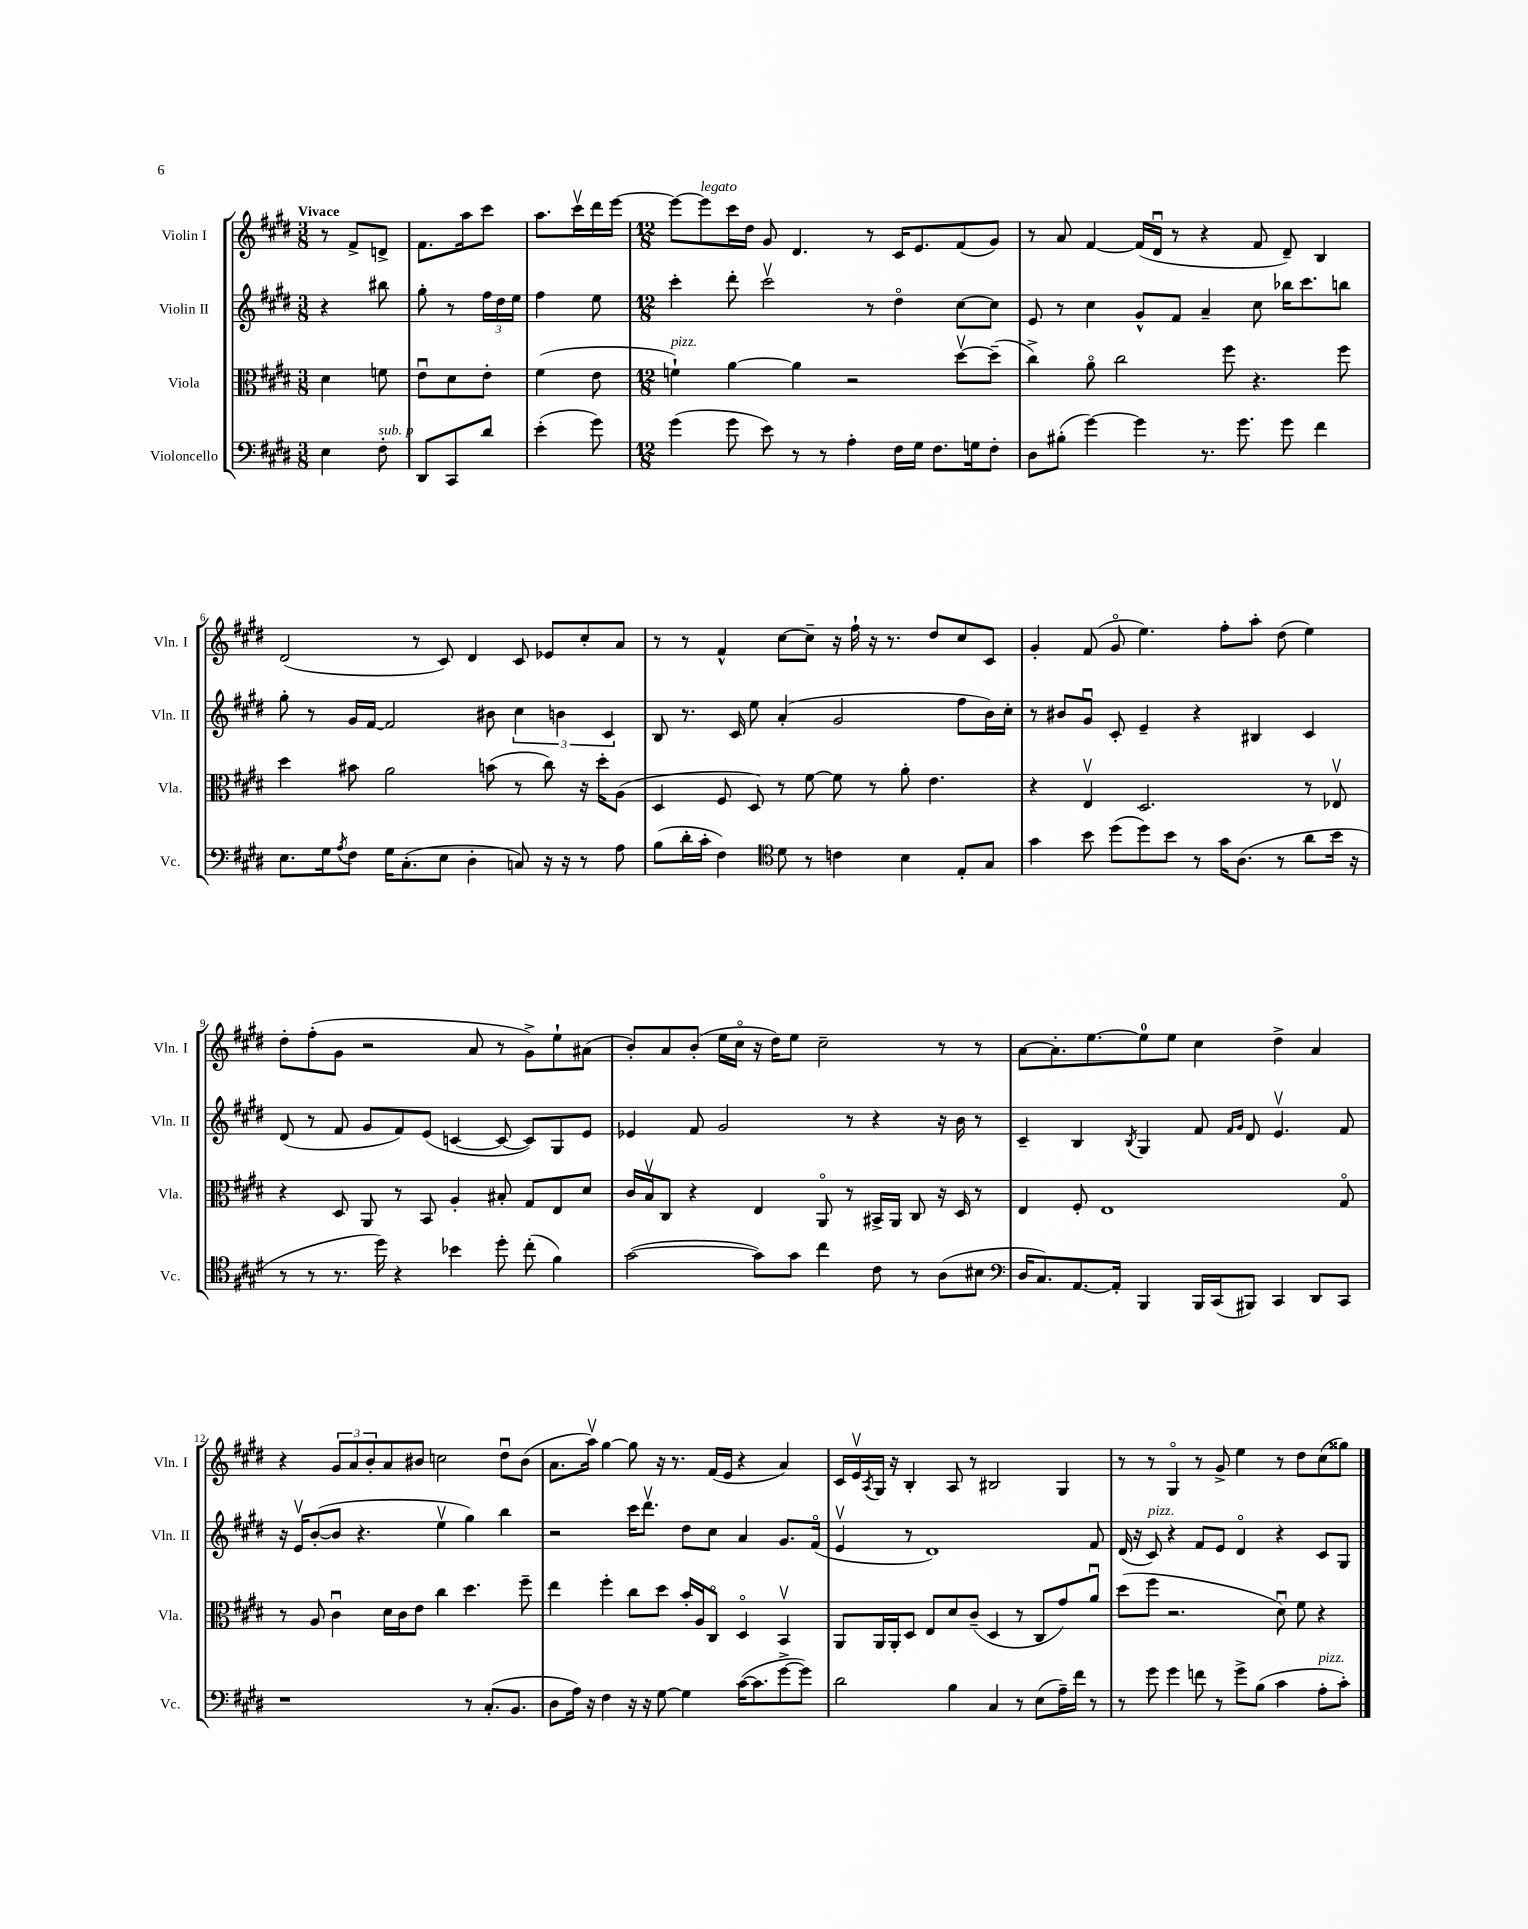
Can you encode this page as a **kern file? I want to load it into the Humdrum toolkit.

**kern	**kern	**kern	**kern
*staff4	*staff3	*staff2	*staff1
*clefF4	*clefC3	*clefG2	*clefG2
*k[f#c#g#d#]	*k[f#c#g#d#]	*k[f#c#g#d#]	*k[f#c#g#d#]
*M3/8	*M3/8	*M3/8	*M3/8
4E	4d#	4r	8r
.	.	.	8f#^
8F#'	8f	8bb#	8d^
=	=	=	=
8DD#	8eu	8gg#'	8.f#
8CC#	8d#	8r	.
.	.	.	16aa
8d#	8e'	24ff#	8ccc#
.	.	24dd#	.
.	.	24ee	.
=	=	=	=
(4e'	(4f#	4ff#	8.aa
.	.	.	16ccc#v
8g#)	8e	8ee	16ddd#
.	.	.	[16eee
=	=	=	=
*M12/8	*M12/8	*M12/8	*M12/8
(4g#	4f`)	4ccc#'	8eee_
.	.	.	8eee]
8g#	[4a	8ddd#'	16ccc#
.	.	.	16dd#
8e)	.	2ccc#v	8g#
8r	4a]	.	4.d#
8r	.	.	.
4A'	2r	.	.
.	.	8r	8r
16F#	.	4dd#o	16c#
16G#	.	.	8.e
8.F#	.	.	.
.	[8dd#v	[8cc#	(8f#
16G	.	.	.
8F#'	(8dd#~]	8cc#]	8g#)
=	=	=	=
8D#	4cc#^)	8e	8r
(8B#'	.	8r	8a
[4g#)	8ao	4cc#	[4f#
.	2cc#	.	.
4g#]	.	8g#^^	(16f#]
.	.	.	16d#u
.	.	8f#	8r
8.r	.	4a~	4r
.	8ff#	.	.
8.g#	.	.	.
.	4.r	8cc#	8f#
8g#	.	16bb-	8d#~)
.	.	8.ccc#	.
4f#	.	.	4B
.	8ff#	8bb	.
=	=	=	=
8.E	4dd#	8gg#'	(2d#
.	.	8r	.
16G#	.	.	.
8qA	.	.	.
8F#	8b#	16g#	.
.	.	[16f#	.
16G#	2a	2f#]	.
(8.C#'	.	.	.
.	.	.	8r
8E	.	.	8c#)
4D#'	.	.	4d#
.	(8b	8b#	.
8C)	8r	6cc#	8c#
16r	8cc#)	.	8e-
.	.	6b	.
16r	.	.	.
8r	16r	.	8cc#'
.	16dd#'	.	.
.	.	6c#	.
8A	(8A	.	8a
=	=	=	=
(8B	4D#	8B	8r
16d#'	.	8.r	8r
16c#'	.	.	.
4F#)	8F#	.	4f#^^
.	.	16c#	.
.	8D#)	8ee	.
*clefC4	*	*	*
8d#	8r	(4a'	[8cc#
8r	[8f#	.	8cc#~]
4c	8f#]	2g#	16r
.	.	.	16ff#`
.	8r	.	16r
.	.	.	8.r
4B	8a'	.	.
.	4.e	.	8dd#
8E'	.	8ff#	8cc#
8G#	.	16b)	8c#
.	.	16cc#'	.
=	=	=	=
4g#	4r	8r	4g#'
.	.	8b#	.
8b	4Ev	8g#u	(8f#
(8dd#	.	8c#'	8g#o
8dd#)	2.D#	4e~	4.ee)
8b	.	.	.
8r	.	4r	.
16g#	.	.	8ff#'
(8.A	.	.	.
.	.	4B#	8aa'
8r	.	.	(8dd#
8a	8r	4c#	4ee)
16b	8E-v	.	.
16r	.	.	.
=	=	=	=
8r	4r	(8d#	8dd#'
8r	.	8r	(8ff#'
8.r	8D#	8f#	8g#
.	8AA	8g#	2r
16dd#)	.	.	.
4r	8r	8f#)	.
.	8BB	(8e	.
4b-	4A'	[4c	.
.	.	.	8a
8dd#'	8B#'	8c_	8r
(8cc#'	8G#	8c])	8g#^)
4f#)	8E	8G#	8ee`
.	8d#	8e	(8a#
=	=	=	=
([2g#	16c#	4e-	8b')
.	16Bv	.	.
.	8C#	.	8a
.	4r	8f#	(8b'
.	.	2g#	16ee
.	.	.	16cc#o
8g#])	4E	.	16r
.	.	.	16dd#)
8g#	.	.	8ee
4cc#	8AAo	.	2cc#~
.	8r	8r	.
8c#	16BB#^	4r	.
.	16AA	.	.
8r	8C#	.	.
(8A	16r	16r	8r
.	16D#	16b	.
8B#	8r	8r	8r
=	=	=	=
*clefF4	*	*	*
16D#	4E	4c#~	[8a
8.C#)	.	.	.
.	.	.	8.a']
[8.AA	8F#'	4B	.
.	.	.	[8.ee
.	1E	.	.
16AA']	.	.	.
.	.	8qB	.
4BBB	.	4G#	8ee]
.	.	.	8ee
16BBB	.	8f#	4cc#
(16CC#	.	.	.
.	.	16qqf#	.
.	.	16qqg#	.
8BBB#)	.	8d#	.
4CC#	.	4.ev	4dd#^
8DD#	.	.	4a
8CC#	8G#o	8f#	.
=	=	=	=
1r	8r	16r	4r
.	.	16ev	.
.	8A	([8b'	.
.	4c#u	8b]	12g#
.	.	.	12a
.	.	4.r	.
.	.	.	12b'
.	16d#	.	8a
.	16c#	.	.
.	8e	.	8b#
.	4cc#	4eev	2cc
8r	4.dd#	4gg#)	.
(8.C#'	.	.	.
.	.	4bb	8dd#u
8.BB	.	.	.
.	8ff#~	.	(8b#
=	=	=	=
8D#	4ee	2r	8.a
16A)	.	.	.
16r	.	.	16aav)
4F#	4ff#'	.	[4gg#
16r	8cc#	16ccc#	8gg#]
16r	.	8.ddd#v	.
[8G#	8dd#	.	16r
.	.	.	8.r
4G#]	16b'	8dd#	.
.	16A	.	.
.	8C#o	8cc#	(16f#
.	.	.	16e
([16c#	4D#o	4a	4r
8.c#]	.	.	.
[8g#^	4BBv	8.g#	4a)
8g#])	.	.	.
.	.	(16f#o	.
=	=	=	=
2d#	8AA	4ev	16c#
.	.	.	16ev
.	.	.	8qA
.	16AA	.	16G#
.	16AA'	.	16r
.	8D#	8r	4B'
.	8E	1d#)	.
4B	8d#	.	8A
.	(8c#~	.	8r
4C#	4D#	.	2B#
8r	8r	.	.
(8E	8C#	.	.
16A~)	8g#)	.	4G#
16f#	.	.	.
8r	8au	8f#	.
=	=	=	=
8r	(8dd#	(16d#	8r
.	.	16r	.
8g#	8ff#	8c#)	8r
4g#	2.r	4r	4G#o
8f	.	8f#	8r
8r	.	8e	8g#^
8g#^	.	4d#o	4ee
(8B	.	.	.
4c#	8d#u)	4r	8r
.	8f#	.	8dd#
8A'	4r	8c#	(8cc#
8c#')	.	8G#	8gg##)
==	==	==	==
*-	*-	*-	*-
